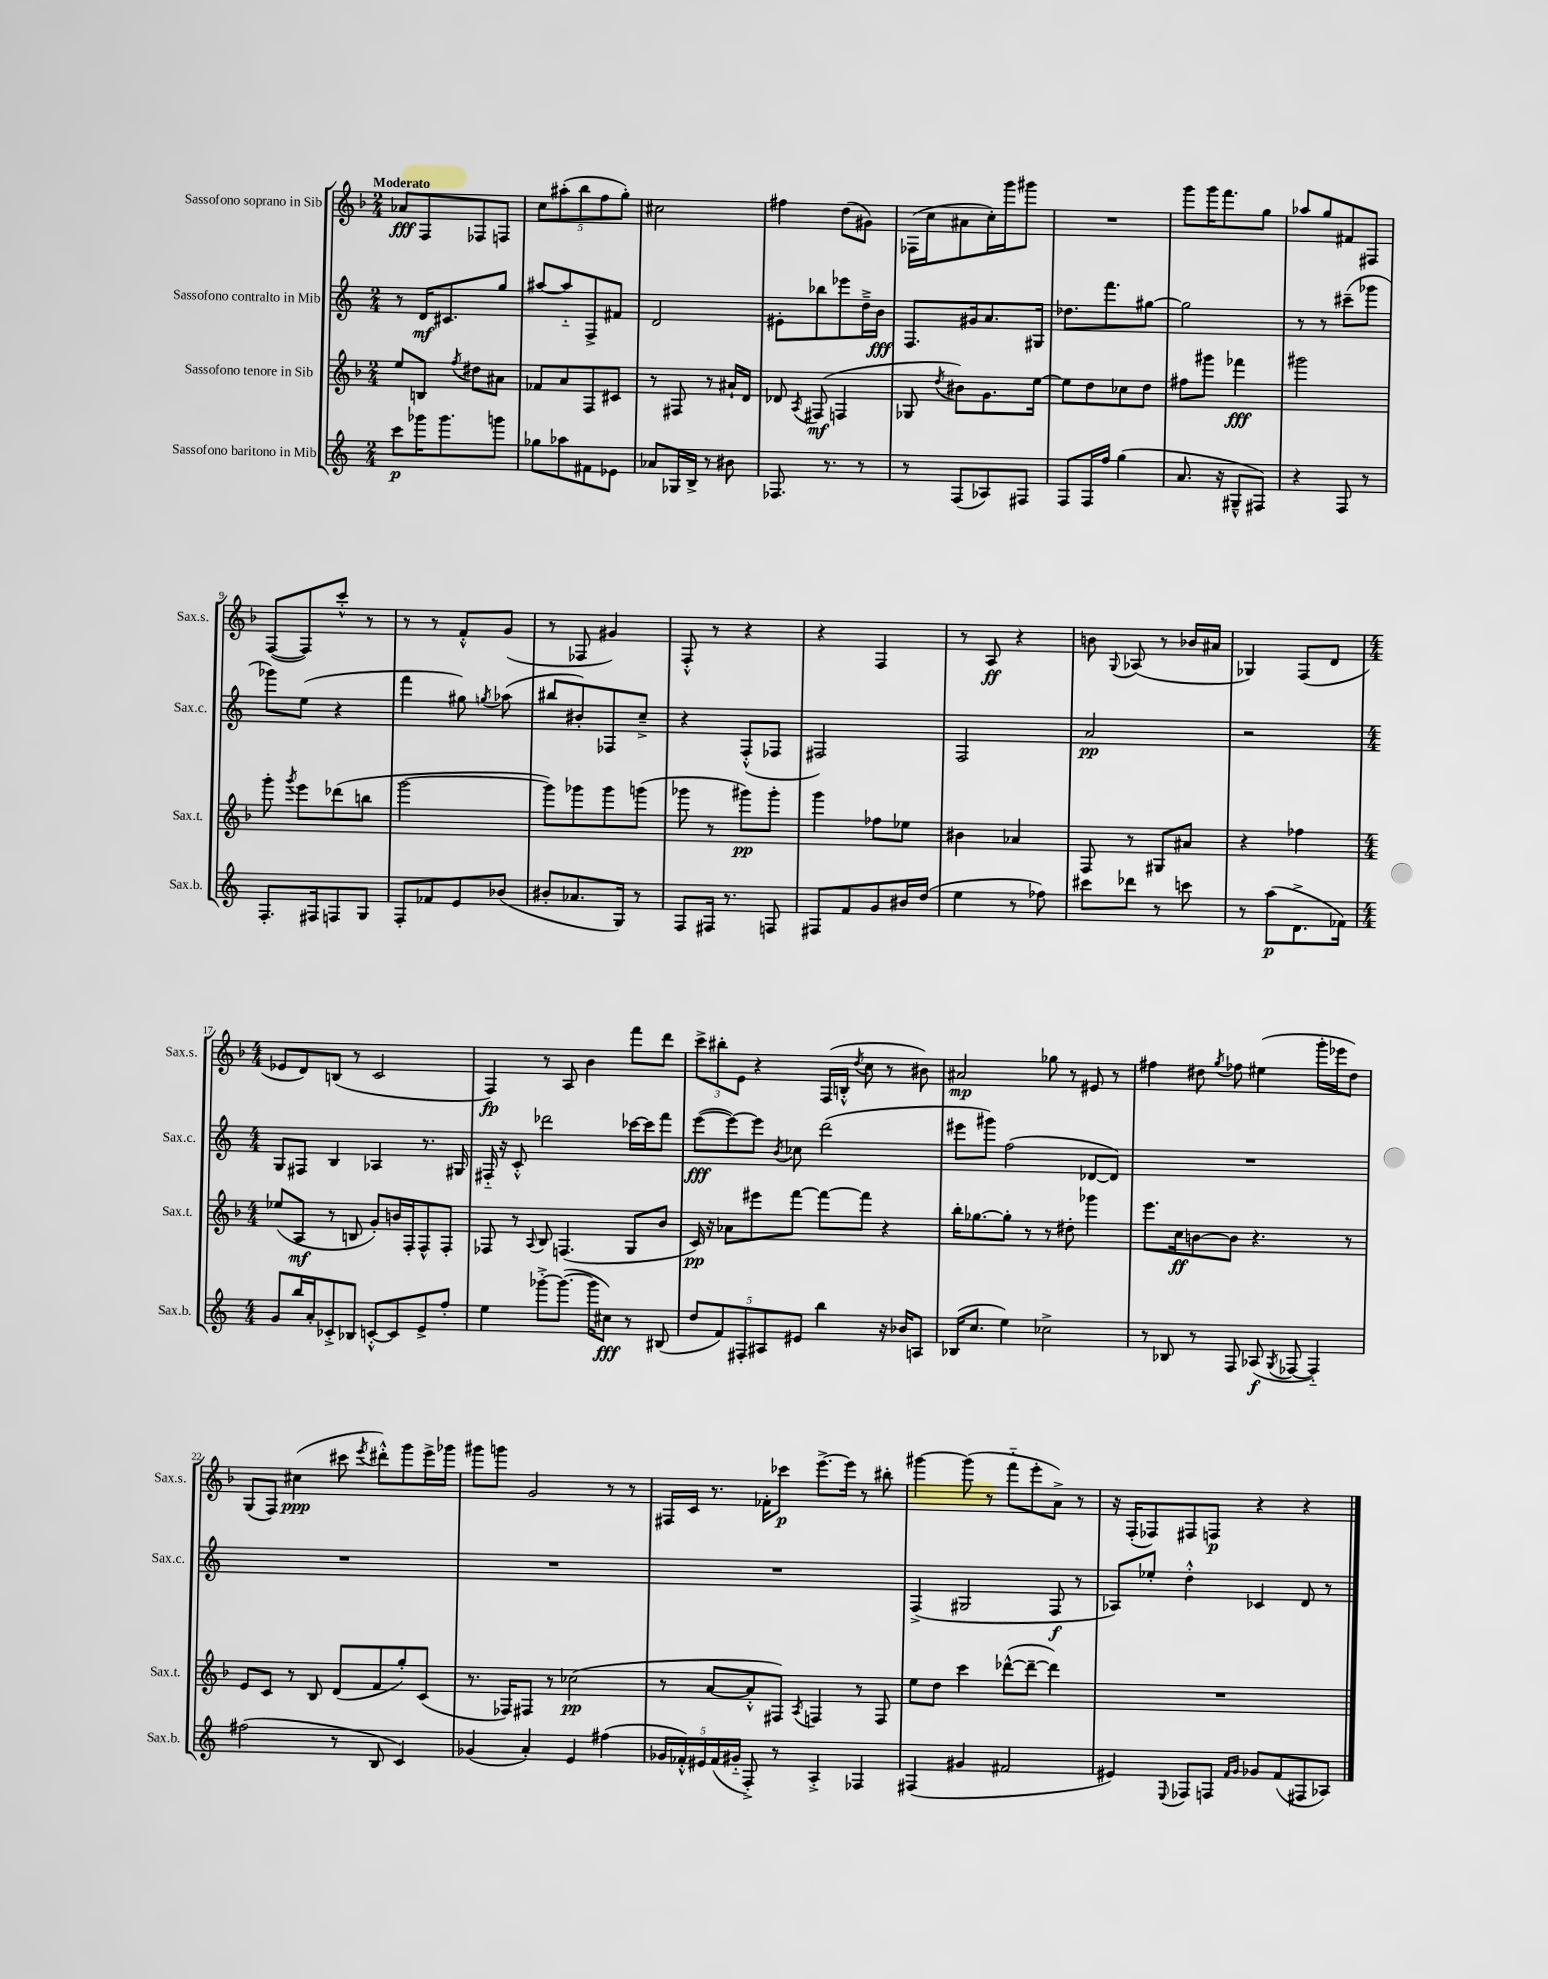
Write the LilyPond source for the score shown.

<<
\new StaffGroup <<
\new Staff = "s0" \with { instrumentName = "Sassofono soprano in Sib" shortInstrumentName = "Sax.s." } {
    \clef treble \key f \major \numericTimeSignature \time 2/4 \tempo "Moderato"
    \autoBeamOff aes'8[\fff f8 fes8 f8] |
    \tuplet 5/4 { c''8[ ais''8-.( bes''8 f''8 g''8]-.) } |
    cis''2 |
    fis''4 d''8[( gis'8]) |
    fes16[( c''16 ais'8 c''16-.) g'''16 gis'''8] |
    R2 |
    g'''8[ g'''16 f'''8. g''8] |
    aes''8[ g''8 fis'8 fis8] |
    f8[~( f8) c'''8]-.-^ r8 |
    r8 r8 f'8[-.-^ g'8]( |
    r8 fes8 gis'4) |
    f8-.-^ r8 r4 |
    r4 f4 |
    r8 a8\ff r4 |
    b'8 \appoggiatura { g8 } aes8( r8 bes'16[ ais'16] |
    ges4) f8[( d'8] |
    \numericTimeSignature \time 4/4 ees'8[ d'8) b8]( r8 c'2 |
    f4\fp) r8 a8 bes'4 f'''8[ d'''8] |
    \tuplet 3/2 { c'''8[-> bis''8-. e'8] } r4 f16[( b16]-.-^ \acciaccatura { d''8 } c''8 r8 bis'8) |
    ais'2\mp ges''8 r8 eis'8 r8 |
    fis''4 dis''8 \acciaccatura { g''8 } fes''8 eis''4( g'''16[-. ees'''16 dis''8]) |
    g8[( f8]) cis''4\ppp( cis'''8 \acciaccatura { e'''8 } dis'''8[-.-^) g'''8 e'''16-> ges'''16] |
    gis'''8[ g'''8] g'2 r8 r8 |
    fis16[ c'16] r8. fes'16[-. ces'''8]\p e'''8.[~-> e'''16] r8 bis''8-. |
    gis'''4~ gis'''8( r8 f'''8[-_ e'''8-. a'8]->) r8 |
    r16 f16[-.( fes8) fis8 f8]\p r4 r4 \bar "|." |
}
\new Staff = "s1" \with { instrumentName = "Sassofono contralto in Mib" shortInstrumentName = "Sax.c." } {
    \clef treble \key c \major \numericTimeSignature \time 2/4
    \autoBeamOff r8 d'16[\mf cis'8. g''8] |
    ais''8[~ ais''8-_ f8-> fis'8] |
    d'2 |
    eis'8[-. bes''8 ees'''8 d''16---> b'16]\fff |
    f8.[ gis'16 a'8. gis16] |
    des''8.[ f'''8. gis''8]~ |
    gis''2 |
    r8 r8 cis'''8[--( ges'''8] |
    ges'''8[) e''8]( r4 |
    f'''4 gis''8) \acciaccatura { g''8 } aes''8( |
    bis''8[ bis'8-.) fes8 c''8]---> |
    r4 f8[-.-^( fes8] |
    fis2) |
    f2 |
    a'2\pp |
    r2 |
    \numericTimeSignature \time 4/4 g8[ fis8] b4 aes4 r8. gis16 |
    fis16-_ r16 c'8-.-^ des'''2 ces'''16[~ ces'''16 f'''8] |
    e'''8[~\fff( e'''8~) e'''8] \acciaccatura { b'8 } ces''8 d'''2( |
    eis'''8[ gis'''8]) f''2( des'8[~ des'8]) |
    R1 |
    R1 |
    R1 |
    R1 |
    f4->( gis2 f8\f r8 |
    aes8[) ees''8]-. d''4-.-^ ces'4 d'8 r8 \bar "|." |
}
\new Staff = "s2" \with { instrumentName = "Sassofono tenore in Sib" shortInstrumentName = "Sax.t." } {
    \clef treble \key f \major \numericTimeSignature \time 2/4
    \autoBeamOff e''8[ b8] \acciaccatura { f''8 } dis''8[ ais'8] |
    fes'8[ a'8 f8 cis'8] |
    r8 fis8 r8 ais'16[-! d'16] |
    des'8 \acciaccatura { a8 } fis8\mf( f4 |
    ges8 \acciaccatura { d''8 } bis'8[) g'8. e''16]~ |
    e''8[ d''8 ces''8 d''8] |
    fis''8[ gis'''8] fes'''4\fff |
    gis'''2 |
    g'''8-. \acciaccatura { g'''8 } e'''8[ des'''8( b''8] |
    g'''2~ |
    g'''8[) ges'''8 ges'''8 g'''8]( |
    ges'''8 r8 gis'''8[\pp) gis'''8]-. |
    g'''4 fes''8[ ees''8] |
    bis'4 aes'4 |
    f8 r8 gis8[ ais'8] |
    r4 fes''4 |
    \numericTimeSignature \time 4/4 ees''8[( a8]\mf r8 b8 g'8[-.) b'16 f16-. f8-^ f8]-. |
    fes8 r8 \appoggiatura { a8 } bes8 f4.( g8[ bes'8] |
    c'16\pp) r16 aes'8[ eis'''8 f'''8]~ f'''8[~ f'''8] r4 |
    bes''16[-. ges''8.~ ges''8]-. r8 r8 dis''8-. ges'''4 |
    e'''8.[ c''16\ff b'8~ b'8] r4. r8 |
    e'8[ c'8] r8 bes8 d'8[( f'8 g''8-.) c'8]( |
    r8. fes16[) fis8] r8 ces''2\pp( |
    r8 a'8[~ a'8-.-^ fis8]) \acciaccatura { a8 } f4 r8 f8 |
    e''8[ d''8] c'''4 des'''8[~-^( des'''8]~-- des'''4) |
    R1 \bar "|." |
}
\new Staff = "s3" \with { instrumentName = "Sassofono baritono in Mib" shortInstrumentName = "Sax.b." } {
    \clef treble \key c \major \numericTimeSignature \time 2/4
    \autoBeamOff c'''8[\p ges'''16 ges'''8. g'''8] |
    ges''8[ aes''8 fis'8 ees'8] |
    aes'8[ ges16 b16]-> r8 bis'8 |
    fes8. r8. r8 |
    r8 f8[( aes8) fis8] |
    f8[ f16 f''16] g''4( |
    a'8. r16 gis8[---^ fis8]) |
    r4 f8 r8 |
    f8.[-. fis16 f8 g8] |
    f8[-. fes'8 e'8 bes'8]( |
    bis'8[-. aes'8. g16]) r8 |
    f8[ fis16] r8. f8 |
    fis8[ f'8 g'8 bis'16 d''16]( |
    e''4 r8 fes''8) |
    cis'''8[ des'''8] r8 c'''8 |
    r8 a''8[\p( d'8.-> fes'16]) |
    \numericTimeSignature \time 4/4 g'8[ b''16 a'16-. ces'8-.-> bes8] c'8[~-.-^ c'8 e'8-> f''8]-. |
    e''4 ges'''8[~-.-> ges'''8.]~( ges'''16[ cis''8]\fff) r8 bis8( |
    \tuplet 5/4 { d''8[ f'8) fis8-. ais8 eis'8] } b''4 r16 bes'16[ a8] |
    bes16[( c''8.] e''4) ces''2-> |
    r8 bes8 r8 f8 aes8\f( \acciaccatura { g8 } fes8~ fes4-_) |
    fis''2( r8 b8 c'4) |
    ges'4( a'4-.) e'4 fis''4( |
    \tuplet 5/4 { ges'16[ fes'16-.-^) eis'16 fes'16( gis'16]-_ } f8-.->) r8 a4-.-> fes4 |
    fis4( gis'4 fis'2 |
    eis'4) \appoggiatura { e8 } fes8[ f8] \grace { f'16[ g'16] } ges'8[ f'8( fis8 aes8]) \bar "|." |
}
>>
>>
